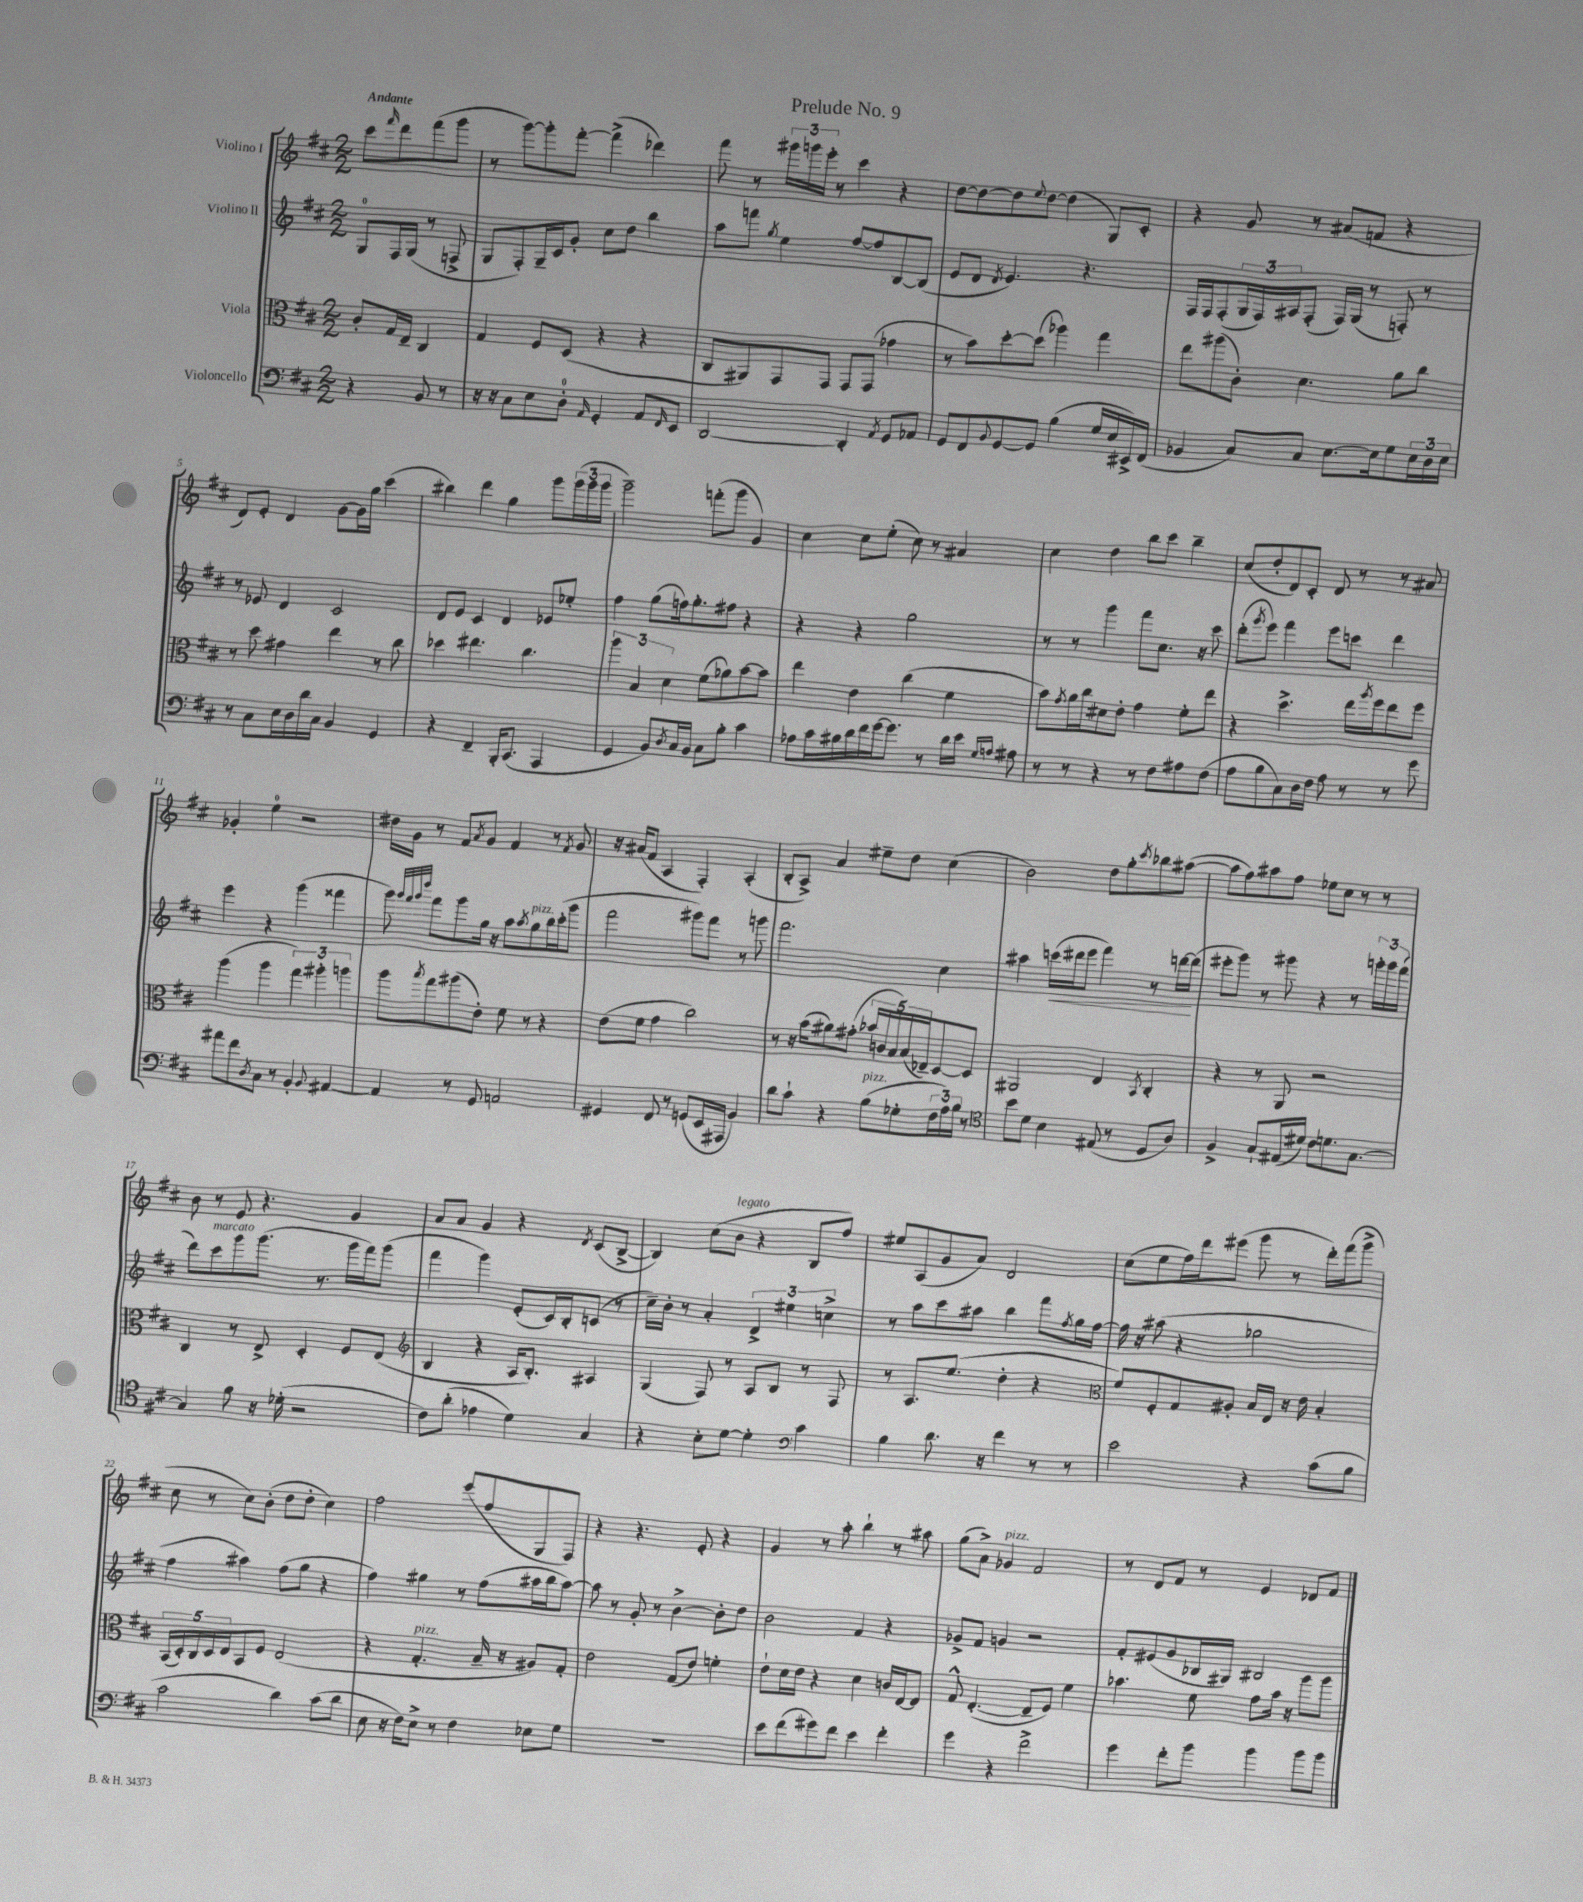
\header { title = "Prelude No. 9" }
<<
\new StaffGroup <<
\new Staff = "s0" \with { instrumentName = "Violino I" } {
    \clef treble \key d \major \numericTimeSignature \time 2/2 \partial 2 \tempo "Andante"
    cis'''8 \grace { fis'''16 } d'''8 fis'''8( g'''8 |
    r8 g'''8~) g'''8-. fis'''8~-. fis'''4->( des'''4) |
    fis'''8 r8 \tuplet 3/2 { gis'''16 g'''16 e'''16-. } r8 cis'''4 r4 |
    d''8~ d''8~ d''8 \appoggiatura { e''8 } d''8~ d''4( g8) cis'8-. |
    r4 g'8 r8 ais'8( f'8 r4 |
    d'8) e'8-. d'4 g'8~ g'16 g''16 cis'''4( |
    bis''4) d'''4 g''4 g'''8 \tuplet 3/2 { g'''16( g'''16 g'''16 } |
    g'''2--) f'''8-.( g'''8 g'4) |
    cis''4 cis''8 e''8-.( cis''8) r8 ais'4 |
    cis''4 d''4 b''8 cis'''8 b''4-- |
    cis''8( d''8-. d'8) cis'8-. d'8 r8 r8 ais'8 |
    ges'4-. e''4-0 r2 |
    dis''16 g'16 r8 fis'8 \acciaccatura { a'8 } g'8 fis'4 r8 \acciaccatura { fis'8 } g'8 |
    r16 ais'16( fis'8 a4 fis4-.) a4-.( |
    b8-. a8->) a'4 eis''8-- d''8 cis''4( |
    b'2) d''8 g''8-. \acciaccatura { cis'''8 } bes''8 ais''8~( |
    ais''8 fis''8) ais''8 fis''8 ees''8 cis''8 r8 r8 |
    b'8 r8 e'8 r4. g'4 |
    a'8 a'8 g'4 r4 \acciaccatura { d'8 } cis'8( b8~-> |
    b4) cis''8( b'8^\markup { \italic "legato" } r4 b8 fis''8) |
    eis''8 a8( g'8 a'8) d'2 |
    cis''8( e''8 fis''16) d'''16 eis'''8( g'''8 r8 d'''16-.) fis'''16( g'''8-> |
    cis''8 r8 cis''8) b'8-.( d''8 d''8-. cis''4) |
    fis''2 e'''8( fis''8 g8 fis8) |
    r4 r4. e'8-. r4 |
    g'4 r8 a''8-. b''4-! r8 ais''8 |
    g''8( a'8->) ges'4^\markup { \italic "pizz." } fis'2 |
    r8 d'8 fis'8 r8 e'4 des'8 fis'8 \bar "|." |
}
\new Staff = "s1" \with { instrumentName = "Violino II" } {
    \clef treble \key d \major \numericTimeSignature \time 2/2 \partial 2
    g8-0 fis16 g16( r8 f8-> |
    g8 fis8-.) g16-- cis'16 g'8-. cis''8 d''8 b''4 |
    a''8 f'''8 \acciaccatura { g''8 } e''4 fis''8~ fis''8 b8~ b8( |
    e'8 d'8 \acciaccatura { d'8 } e'4.) r4. |
    fis16 fis16 fis8-.( \tuplet 3/2 { g16 fis16) ais16 } fis8-.( fis16) g16( r8 f8-.) r8 |
    r8 ees'8 d'4 cis'2 |
    d'8 e'8 cis'4 d'4 ees'8 ees''8-. |
    fis''4 g''8( f''16) g''8.-. fis''8 r4 |
    r4 r4 g''2 |
    r8 r8 g'''4 fis'''8 cis''8. r16 cis'''8 |
    d'''8-.( \acciaccatura { g'''8 } e'''8) fis'''4 e'''8 c'''8 d'''4 |
    e'''4 r4 g'''4( fisis'''4 |
    g'''8) \grace { g'''32 fis'''32 g'''32 d''''32 } fis'''8 g'''8 g''16 r16 a''8 \acciaccatura { a''8 } g''8^\markup { \italic "pizz." } b''16 cis'''16-.( g'''8 |
    fis'''2 gis'''8) fis'''8 r8 g'''8 |
    fis'''2. cis''4 |
    ais''4 c'''16\<( dis'''16 e'''8 fis'''4) r8 d'''16~ d'''16\!( |
    eis'''8-. g'''8) r8 gis'''8 r4 r8 \tuplet 3/2 { g'''16-. g'''16 fis'''16( } |
    d'''8) cis'''8^\markup { \italic "marcato" } g'''8 g'''8.( r8. g'''16 fis'''16) g'''8( |
    fis'''4 g'''4) e'8-.( cis'16) b16-. c'8( r8 |
    cis''16--) b'16-. r8 a'4-. \tuplet 3/2 { d'4-> eis''4 c''4-> } |
    r8 a''8 cis'''8 ais''8 b''4 fis'''8 \acciaccatura { fis''8 } g''16 fis''16~ |
    fis''16 r16 ais''8( r4 ges''2 |
    fis''4 ais''4) fis''8( g''8 r4 |
    fis''4) gis''4 r8 fis''8( ais''16 b''16 ais''8~) |
    ais''8 r8 g'8-. r8 b'4~-> b'8-. d''8 |
    b'2 fis'4 r4 |
    ges'8-> fis'8 g'4 r2 |
    fis'8-. eis'8( g'8 bes16 gis16) bis2 \bar "|." |
}
\new Staff = "s2" \with { instrumentName = "Viola" } {
    \clef alto \key d \major \numericTimeSignature \time 2/2 \partial 2
    cis'8-. g16 e16-- cis4 |
    g4 fis8 d8( r4 r4 |
    cis8 ais,8) g,8 g,8 g,8 g,8( ges'4 |
    r8 b'8) d''8~-. d''8( aes''4) g''4 |
    e''8 ais''8( cis'8-.) d'4. a'8 cis''8 |
    r8 d''8 gis'4 e''4 r8 cis''8 |
    des''4 eis''4. cis''4. |
    \tuplet 3/2 { a''4 b4 d'4 } fis'8( aes'8) b'8~ b'8 |
    e''4 e'4 cis''4( fis'4 |
    b'8) \acciaccatura { g'8 } a'16 cis''16 dis'8 e'8-. g'4 fis'8-. e''8 |
    r4 d''4.-> e''16 \acciaccatura { a''8 } fis''16 e''8 fis''8 |
    a''4( a''4 \tuplet 3/2 { g''4) ais''4-. a''4 } |
    a''8 \acciaccatura { b''8 } g''8 ais''8( e'8-.) fis'8 r8 r4 |
    e'8( fis'8 g'4 cis''2) |
    r8 r16 b'16( ais'8) gis'8-.( \tuplet 5/4 { bes'16 c'16 b16) b16( ees16--) } d8~ d8 |
    ais,2 e4 \acciaccatura { b,8 } cis4-. |
    r4 r8 a,8 r2 |
    cis4 r8 e8-> d4-. fis8 e8( |
    \clef treble b4 r4 a16 b8.-.) ais4 |
    g4( fis8) r8 a8 b8 r8 fis8 |
    r8 a8. e''8.( d''4-. r4 |
    \clef alto fis'8) fis8-. g8 ais8-. b16 e16 r16 e'16 b4-. |
    \tuplet 5/4 { b,16( d16-.) cis16 d16 e16 } b,8 fis8 e2( |
    r4 g4.-.^\markup { \italic "pizz." } b16-- r16 ais8) g8-. |
    e'2 g8( e'8) f'4-. |
    e'8-! d'16 e'16 r4 d'4 c'16 e16~ e8 |
    g8-^ e4.~-.( e8-- fis8) fis'4 |
    bes'4. fis'8 g'8 bes'16 r16 a''8 a''8 \bar "|." |
}
\new Staff = "s3" \with { instrumentName = "Violoncello" } {
    \clef bass \key d \major \numericTimeSignature \time 2/2 \partial 2
    r4 b,8 r8 |
    r16 r16 cis8 e8 d8-0-. \grace { a,16 } g,4-. a,8 \grace { fis,16 } e,8 |
    d,2~ d,4-. \acciaccatura { a,8 } g,8 aes,8 |
    g,8 fis,8 \appoggiatura { b,8 } g,8~ g,8 b4( g16 e16 eis,16->) fis,16( |
    bes,4 cis8) cis8 e8.~ e16 g8 \tuplet 3/2 { e16 d16 e16 } |
    r8 cis8 e16 d16 d'16 cis16 b,4 g,4 |
    r4 fis,4-- b,,16-. cis,8.( a,,4 |
    g,4 b,8) \acciaccatura { d8 } cis16 b,16 cis8 b8-. cis'4 |
    aes8 cis'16 bis16 d'16 fis'16 g'16~ g'8. r8 d'16 e'16 \grace { g16 a16 } ais8 |
    r8 r8 r4 r8 fis8 ais8 fis8( |
    a8 b8 cis8) d16 fis16 a8 r8 r8 g'8 |
    ais'8 fis'8 \acciaccatura { d8 } cis8 r8 b,4-. \appoggiatura { b,8 } ais,4~ |
    ais,4 r8 g,8 a,2 |
    gis,4 fis,8 r8 g,8( e,16 ais,,16 b,4) |
    d'8 cis'8-! r4 b8^\markup { \italic "pizz." }( ges8-. \tuplet 3/2 { fis16 a16) b16 } r8 |
    \clef tenor b'8 d'8 b4 eis8( r8 d8 a8) |
    fis4-> g8-! eis16( dis'16) cis'8 d'8. g8.~ |
    g4 fis'8 r16 des'16-.( r2 |
    cis'8) a'8-.( ees'4 d'4) g4 |
    r4 b8-. d'8~ d'4-. \clef bass cis'4 |
    b4 d'8. r16 fis'4 r8 r8 |
    e'2 r4 cis'8( b8 |
    cis'2 d'4) cis'8( d'8 |
    e8 r16 fis16) e8-> r8 fis4 ees8 g8 |
    R1 |
    e'8 fis'8( gis'8) fis'8 e'4 fis'4-. |
    g'4 r4 fis'2-> |
    g'4 fis'8-. b'8 b'4 b'8 b'8 \bar "|." |
}
>>
>>
